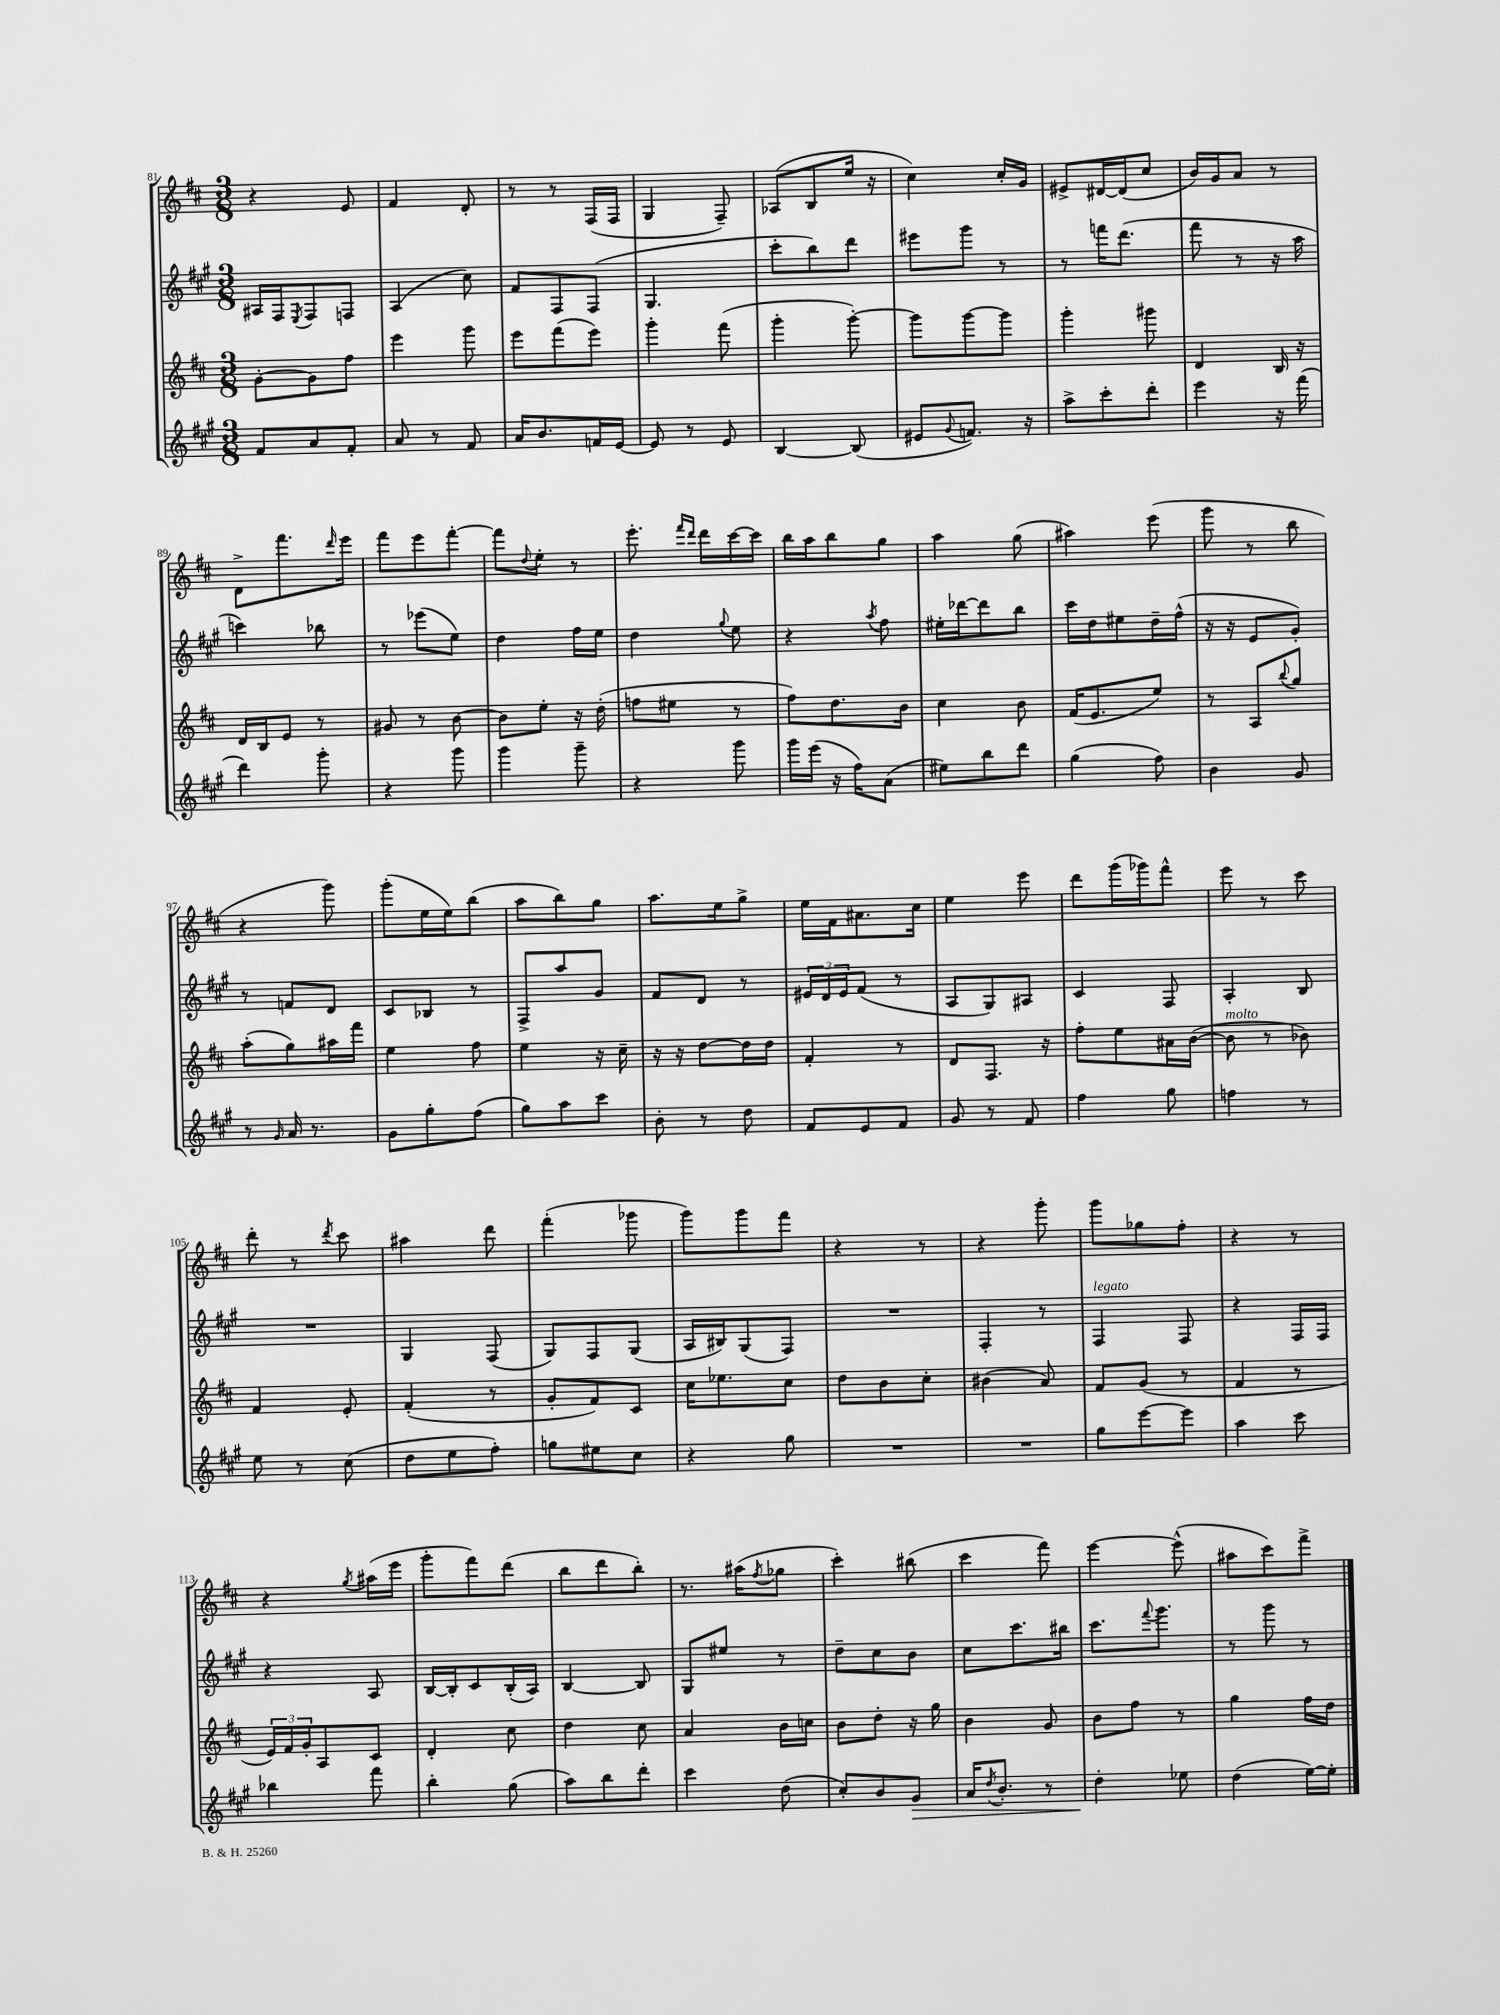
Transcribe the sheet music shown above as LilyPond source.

<<
\new StaffGroup <<
\new Staff = "s0" {
    \clef treble \key d \major \numericTimeSignature \time 3/8
    r4 e'8 |
    fis'4 d'8-. |
    r8 r8 fis16( fis16 |
    g4 fis8--) |
    aes8( b8 e''16 r16 |
    cis''4) cis''16-. g'16 |
    eis'8-> dis'16~ dis'16( cis''8 |
    b'16) g'16 a'8 r8 |
    d'8-> fis'''8. \grace { d'''16 } e'''16 |
    fis'''8 e'''8 fis'''8~-. |
    fis'''8 \appoggiatura { d''8 } e''8-. r8 |
    e'''8.-. \grace { fis'''16 d'''16 } d'''16 cis'''16~ cis'''16 |
    b''16 a''16 b''8 g''8 |
    a''4 g''8( |
    ais''4) e'''8( |
    g'''8 r8 b''8 |
    r4 g'''8) |
    g'''8-.( e''16 e''16) b''8( |
    a''8 b''8) g''8 |
    a''8. e''16 g''8-> |
    e''16 fis'16 ais'8. cis''16 |
    e''4 e'''8 |
    d'''8 g'''16( ges'''16) fis'''8-^ |
    e'''8 r8 cis'''8 |
    d'''8-. r8 \acciaccatura { d'''8 } cis'''8 |
    ais''4 d'''8 |
    fis'''4-.( ges'''8 |
    g'''8) g'''8 fis'''8 |
    r4 r8 |
    r4 g'''8-. |
    g'''8 ges''8 fis''8-. |
    r4 r8 |
    r4 \acciaccatura { g''8 } ais''16( e'''16 |
    g'''8-. fis'''8) d'''8( |
    b''8 d'''8 b''8-.) |
    r8. ais''16( \acciaccatura { fis''8 } ges''8 |
    cis'''4-.) bis''8( |
    cis'''4 fis'''8) |
    e'''4~ e'''8-^( |
    ais''8 cis'''8) fis'''8-> \bar "|." |
}
\new Staff = "s1" {
    \clef treble \key a \major \numericTimeSignature \time 3/8
    ais16 fis16 \acciaccatura { e8 } fis8 f8 |
    a4( cis''8) |
    fis'8 fis8 fis8( |
    gis4. |
    cis'''8-. b''8) d'''8 |
    eis'''8 gis'''8 r8 |
    r8 f'''16 d'''8.( |
    fis'''8 r8 r16 a''16 |
    c'''4) bes''8 |
    r8 ees'''8( e''8) |
    d''4 fis''16 e''16 |
    d''4 \appoggiatura { gis''8 } e''8 |
    r4 \acciaccatura { a''8 } fis''8 |
    eis''16-. des'''16~ des'''8 b''8 |
    cis'''16 d''16 eis''8 d''16-- fis''16-^( |
    r16 r16 e'8 gis'8-.) |
    r8 f'8 d'8 |
    cis'8 bes8 r8 |
    fis8-> a''8 gis'8 |
    fis'8 d'8 r8 |
    \tuplet 3/2 { eis'16 d'16 eis'16 } fis'8( r8 |
    a8 gis8) ais8 |
    cis'4 fis8 |
    a4-. b8 |
    R4. |
    gis4 fis8( |
    gis8) fis8 gis8( |
    a16 bis16) gis8( fis8) |
    R4. |
    fis4-. r8 |
    fis4^\markup { \italic "legato" } fis8 |
    r4 fis16 fis16 |
    r4 a8 |
    b16~ b16-. cis'8 b16-.( a16) |
    b4~ b8 |
    gis8 eis''8 r8 |
    d''8-- cis''8 b'8 |
    cis''8 cis'''8. bis''16 |
    cis'''8. \appoggiatura { fis'''8 } gis'''8. |
    r8 gis'''8 r8 \bar "|." |
}
\new Staff = "s2" {
    \clef treble \key d \major \numericTimeSignature \time 3/8
    g'8~-. g'8 fis''8 |
    e'''4 g'''8 |
    e'''8 fis'''8( e'''8) |
    g'''4-. fis'''8( |
    g'''4-. g'''8~-.) |
    g'''8 g'''8~ g'''8 |
    g'''4-. gis'''8 |
    d'4 b16 r16 |
    d'16 b16 e'8 r8 |
    gis'8 r8 b'8~ |
    b'8 e''8-. r16 d''16-.( |
    f''8 eis''8 r8 |
    fis''8) d''8. b'16 |
    cis''4 b'8 |
    fis'16( e'8. e''8) |
    r8 a8 \appoggiatura { b''8 } g''8 |
    a''8-.( g''8) ais''16 fis'''16 |
    e''4 fis''8 |
    e''4 r16 cis''16-- |
    r16 r16 d''8~ d''16 d''16 |
    fis'4-. r8 |
    d'8 fis8. r16 |
    fis''8-. e''8 ais'16 b'16~( |
    b'8^\markup { \italic "molto" } r8 bes'8) |
    fis'4 e'8-. |
    fis'4-.( r8 |
    g'8-. fis'8) cis'8 |
    cis''16 ees''8. cis''8 |
    d''8 b'8 cis''8-. |
    bis'4( a'8) |
    fis'8 g'8( r8 |
    fis'4 r8 |
    \tuplet 3/2 { e'16) fis'16 g'16-. } a8 cis'8 |
    d'4-. cis''8 |
    d''4 cis''8 |
    a'4 b'16 c''16 |
    b'8 d''8-. r16 g''16 |
    b'4 g'8 |
    b'8 fis''8 r8 |
    g''4 fis''16 d''16 \bar "|." |
}
\new Staff = "s3" {
    \clef treble \key a \major \numericTimeSignature \time 3/8
    fis'8 a'8 fis'8-. |
    a'8 r8 fis'8 |
    a'16 b'8. f'16 e'16~ |
    e'8 r8 e'8 |
    b4~ b8( |
    eis'8 \appoggiatura { gis'8 } f'8.) r16 |
    a''8-> cis'''8-. d'''8-. |
    e'''4 r16 fis'''16( |
    d'''4) gis'''8-. |
    r4 gis'''8 |
    gis'''4 gis'''8-- |
    r4 gis'''8 |
    gis'''16 e'''16( r16 fis''16) a'8( |
    eis''8) b''8 d'''8 |
    gis''4( fis''8) |
    b'4 gis'8 |
    r8 \grace { gis'16 } a'16 r8. |
    gis'8 gis''8-. fis''8( |
    gis''8) a''8 cis'''8 |
    b'8-. r8 d''8 |
    fis'8 e'8 fis'8 |
    gis'8 r8 fis'8 |
    fis''4 gis''8 |
    f''4 r8 |
    e''8 r8 cis''8( |
    d''8 e''8 fis''8-.) |
    g''8 eis''8 cis''8 |
    r4 gis''8 |
    R4. |
    R4. |
    gis''8 e'''8~ e'''8 |
    a''4 cis'''8 |
    bes''4 fis'''8 |
    b''4-. gis''8( |
    a''8) b''8 d'''8-. |
    cis'''4 d''8( |
    cis''8-.) b'8 gis'8\> |
    a'16 \acciaccatura { d''8 } b'8.-. r8 |
    d''4-.\! ees''8 |
    d''4( e''16~) e''16-. \bar "|." |
}
>>
>>
\layout { \context { \Score currentBarNumber = #81 } }
